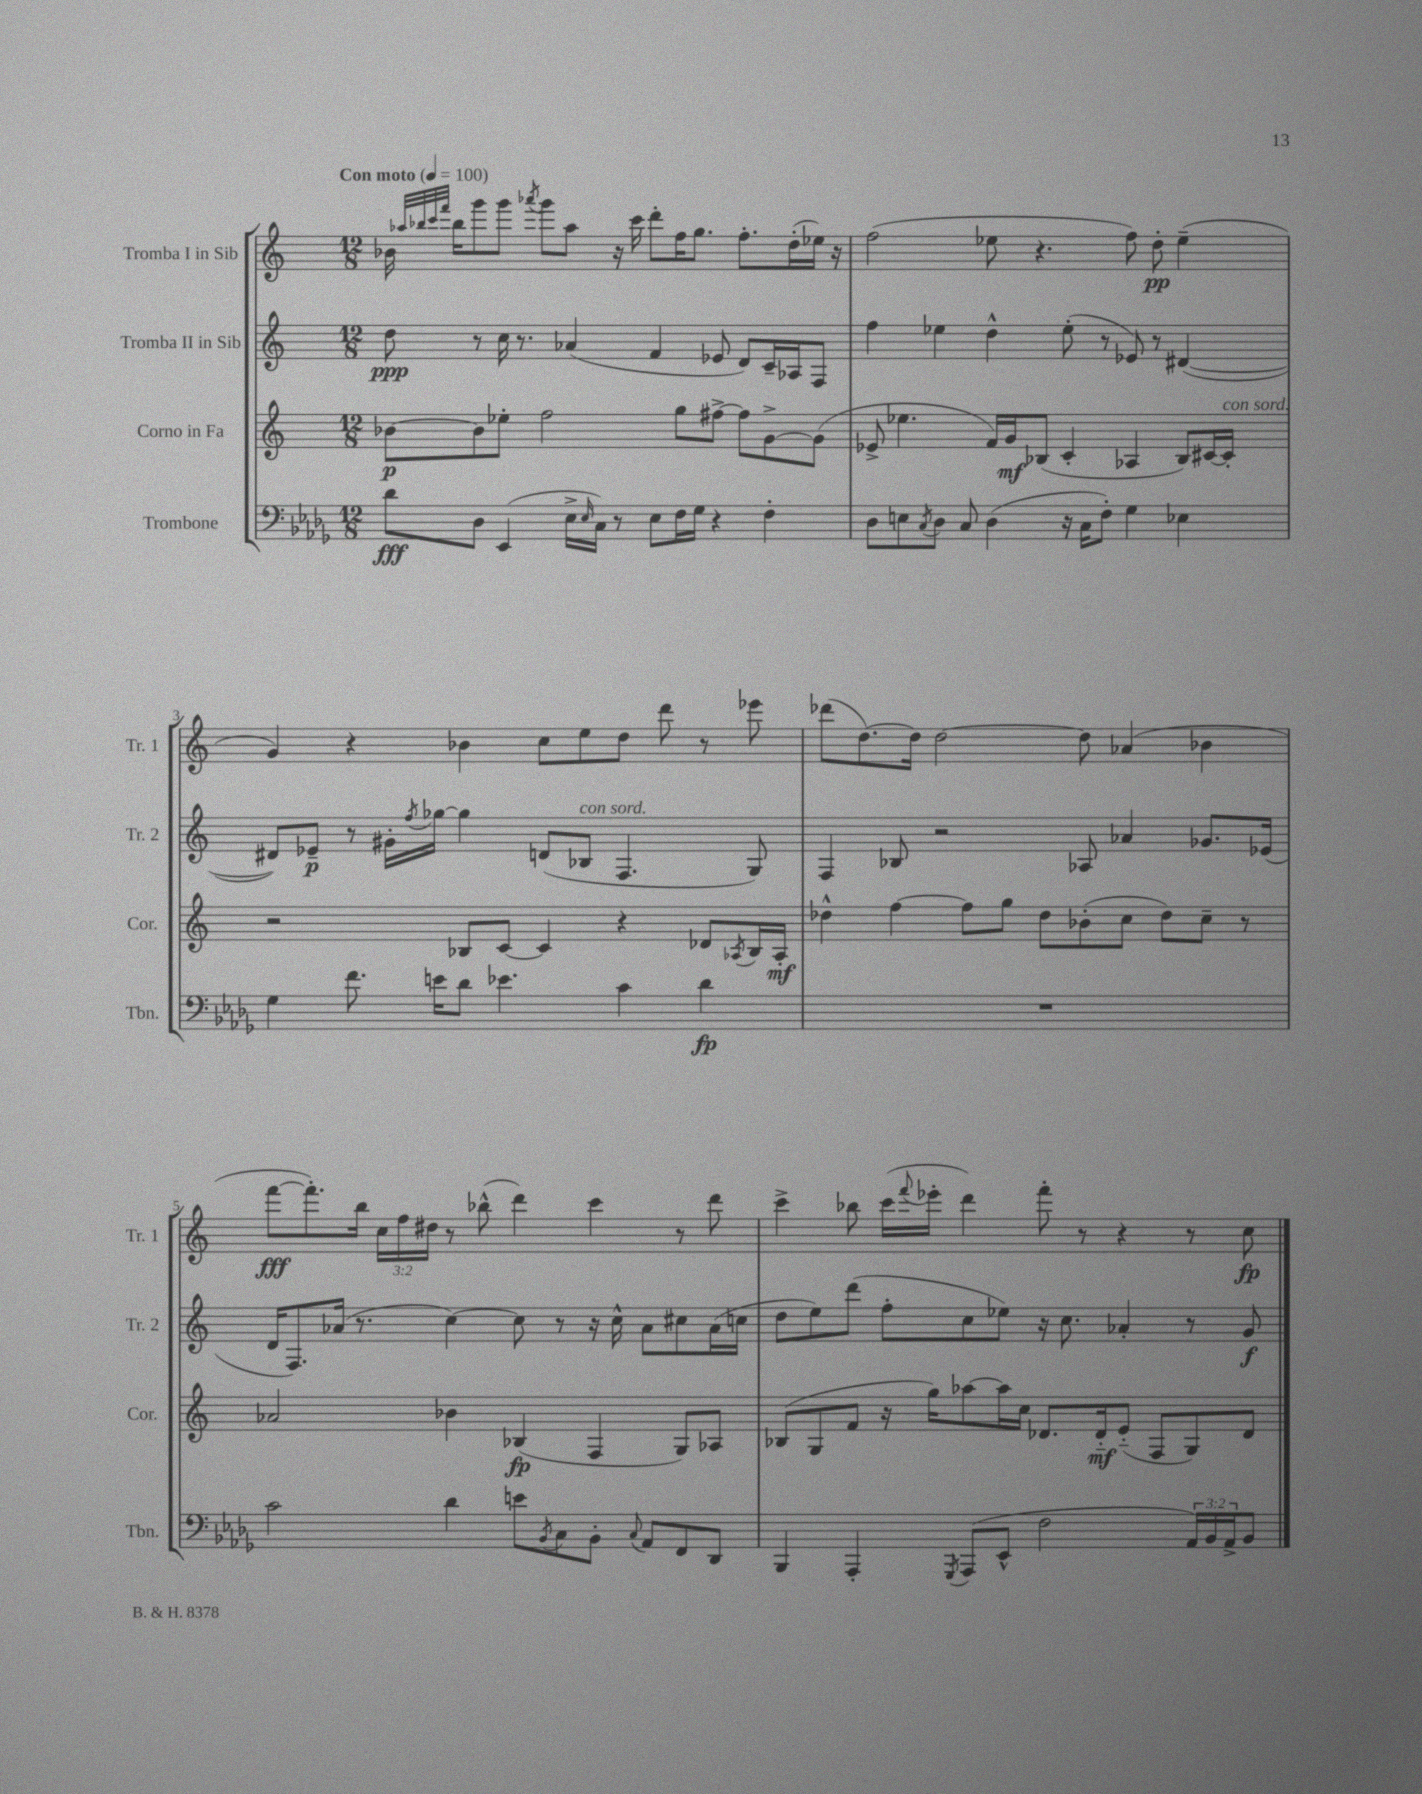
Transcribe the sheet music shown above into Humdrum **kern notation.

**kern	**dynam	**kern	**dynam	**kern	**dynam	**kern	**dynam
*part4	*part4	*part3	*part3	*part2	*part2	*part1	*part1
*staff4	*staff4	*staff3	*staff3	*staff2	*staff2	*staff1	*staff1
*I"Trombone	*	*I"Corno in Fa	*	*I"Tromba II in Sib	*	*I"Tromba I in Sib	*
*I'Tbn.	*	*I'Cor.	*	*I'Tr. 2	*	*I'Tr. 1	*
*clefF4	*	*clefG2	*	*clefG2	*	*clefG2	*
*k[b-e-a-d-g-]	*	*k[]	*	*k[]	*	*k[]	*
*M12/8	*	*M12/8	*	*M12/8	*	*M12/8	*
*MM100	*	*MM100	*	*MM100	*	*MM100	*
=1	=1	=1	=1	=1	=1	=1	=1
!	!	!	!	!	!	!LO:TX:a:B:t=Con moto	!
8d-\L	fff	[8b-X\L	p	8dd\	ppp	16b-X\	.
.	.	.	.	.	.	32qqaa-X/LLL	.
.	.	.	.	.	.	32qqbb-X/	.
.	.	.	.	.	.	32qqccc/	.
.	.	.	.	.	.	32qqfff/JJJ	.
.	.	.	.	.	.	16bb-\KL	.
8D-\J	.	8b-\]	.	8r	.	8ggg\	.
(4EE-/	.	8ee-X'\J	.	16cc\	.	8ggg\J	.
.	.	.	.	8.r	.	.	.
.	.	.	.	.	.	8qaaa-X/	.
.	.	2ff\	.	.	.	8ggg\L	.
16E-^\LL	.	.	.	(4a-X/	.	8aa-\J	.
16qqE-/	.	.	.	.	.	.	.
16C\JJ)	.	.	.	.	.	.	.
8r	.	.	.	.	.	16r	.
.	.	.	.	.	.	16ccc\	.
8E-\L	.	.	.	4f/	.	8ddd'\L	.
16F\L	.	8gg\L	.	.	.	16ff\K	.
16G-\JJ	.	.	.	.	.	8.gg\J	.
4r	.	[8ff#X^\J	.	8e-X/	.	.	.
.	.	8ff#\L]	.	8d/L)	.	8.ff'\L	.
4F'\	.	[8g^\	.	16c~/L	.	.	.
.	.	.	.	16A-X/J	.	(16dd'\L	.
.	.	(8g\J]	.	8F/J	.	16ee-X\JJ)	.
.	.	.	.	.	.	16r	.
=2	=2	=2	=2	=2	=2	=2	=2
8D-\L	.	8e-X^/	.	4ff\	.	(2ff\	.
8En\	.	4.ee-X\	.	.	.	.	.
8qC/	.	.	.	.	.	.	.
8D-\J	.	.	.	4ee-X\	.	.	.
8C/	.	.	.	.	.	.	.
(4D-\	.	16f/LL)	.	4dd^^\	.	8ee-X\	.
.	.	16g/J	mf	.	.	.	.
.	.	(8B-X/J	.	.	.	4.r	.
16r	.	4c'/	.	(8ee-'\	.	.	.
16C\KL	.	.	.	.	.	.	.
8F'\J)	.	.	.	8r	.	.	.
4G-\	.	4A-X/	.	8e-X/)	.	8ff\)	.
.	.	.	.	8r	.	8dd'\	pp
4E-X\	.	8B-/L)	.	([4d#X/	.	(4ee-~\	.
.	.	[16c#X/L	.	.	.	.	.
!	!	!LO:TX:a:i:t=con sord.	!	!	!	!	!
.	.	16c#'/JJ]	.	.	.	.	.
!!LO:LB:g=z
=3	=3	=3	=3	=3	=3	=3	=3
4G-\	.	2r	.	8d#X/L])	.	4g/)	.
.	.	.	.	8e-X~/J	p	.	.
8.f\	.	.	.	8r	.	4r	.
.	.	.	.	16g#X'\LL	.	.	.
.	.	.	.	8qff/	.	.	.
16en\KL	.	.	.	[16gg-X\JJ	.	.	.
8d-\J	.	8B-X/L	.	4gg-\]	.	4b-X\	.
4.e-X\	.	[8c/J	.	.	.	.	.
.	.	4c/]	.	(8dn/L	.	8cc\L	.
!	!	!	!	!LO:TX:a:i:t=con sord.	!	!	!
.	.	.	.	8B-X/J	.	8ee\	.
4c\	.	4r	.	4.F/	.	8dd\J	.
.	.	.	.	.	.	8ddd\	.
4d-\	fp	8d-X/L	.	.	.	8r	.
.	.	8qA-X/	.	.	.	.	.
.	.	16B-/L	.	8G/)	.	8eee-X\	.
.	.	16A-'/JJ	mf	.	.	.	.
=4	=4	=4	=4	=4	=4	=4	=4
1.r	.	4dd-X^^\	.	4F/	.	(8ddd-X\L	.
.	.	.	.	.	.	[8.dd\)	.
.	.	[4ff\	.	8B-X/	.	.	.
.	.	.	.	.	.	16dd\Jk]	.
.	.	.	.	2r	.	[2dd\	.
.	.	8ff\L]	.	.	.	.	.
.	.	8gg\J	.	.	.	.	.
.	.	8dd-\L	.	.	.	.	.
.	.	(8b-X'\	.	8A-X/	.	8dd\]	.
.	.	8cc\J	.	4a-X/	.	(4a-X/	.
.	.	8dd-\L)	.	.	.	.	.
.	.	8cc~\J	.	8.g-X/L	.	4b-X\	.
.	.	8r	.	.	.	.	.
.	.	.	.	(16e-X/Jk	.	.	.
!!LO:LB:g=z
=5	=5	=5	=5	=5	=5	=5	=5
2c\	.	2a-X/	.	16d/KL	.	[8fff\L	fff
.	.	.	.	8.F/)	.	.	.
.	.	.	.	.	.	8.fff'\])	.
.	.	.	.	(16a-X/Jk	.	.	.
.	.	.	.	8.r	.	16bb\Jk	.
.	.	.	.	.	.	24cc\LL	.
.	.	.	.	.	.	24ff\	.
.	.	.	.	.	.	24dd#X\JJ	.
4d-\	.	4b-X\	.	[4cc\)	.	8r	.
.	.	.	.	.	.	(8bb-X^^\	.
8en\L	.	(4B-X/	fp	8cc\]	.	4ddd\)	.
8qBB-/	.	.	.	.	.	.	.
8C\	.	.	.	8r	.	.	.
8BB-'\J	.	4F/	.	16r	.	4ccc\	.
.	.	.	.	16cc^^\	.	.	.
8qqC/	.	.	.	.	.	.	.
8AA-/L	.	.	.	8a-\L	.	.	.
8FF/	.	8G/L)	.	8cc#X\	.	8r	.
8DD-/J	.	8A-X/J	.	(16a-\L	.	8ddd\	.
.	.	.	.	16ccn\JJ	.	.	.
=6	=6	=6	=6	=6	=6	=6	=6
4BBB-/	.	(8B-X/L	.	8dd\L	.	4ccc^\	.
.	.	8G/	.	8ee\)	.	.	.
4AAA-'/	.	8f/J	.	(8ddd\J	.	8bb-X\	.
.	.	16r	.	8ff'\L	.	(16ccc\LL	.
.	.	.	.	.	.	8qqfff/	.
.	.	16gg\KL)	.	.	.	16eee-X'\JJ	.
8qGGG-/	.	.	.	.	.	.	.
(8AAA-/L	.	[8aa-X\	.	8cc\	.	4ddd\)	.
8EE-^^/J	.	16aa-\L]	.	8ee-X\J)	.	.	.
.	.	16cc\JJ	.	.	.	.	.
2F\	.	8.d-X/L	.	16r	.	8fff'\	.
.	.	.	.	8.cc\	.	.	.
.	.	.	.	.	.	8r	.
.	.	16d-/k	mf	.	.	.	.
.	.	(8e/J	.	4a-X'/	.	4r	.
.	.	8F/L	.	.	.	.	.
24AA-/LL)	.	8G/)	.	8r	.	8r	.
24BB-/	.	.	.	.	.	.	.
24AA-^/J	.	.	.	.	.	.	.
8BB-/J	.	8d-/J	.	8g/	f	8cc\	fp
==	==	==	==	==	==	==	==
*-	*-	*-	*-	*-	*-	*-	*-
